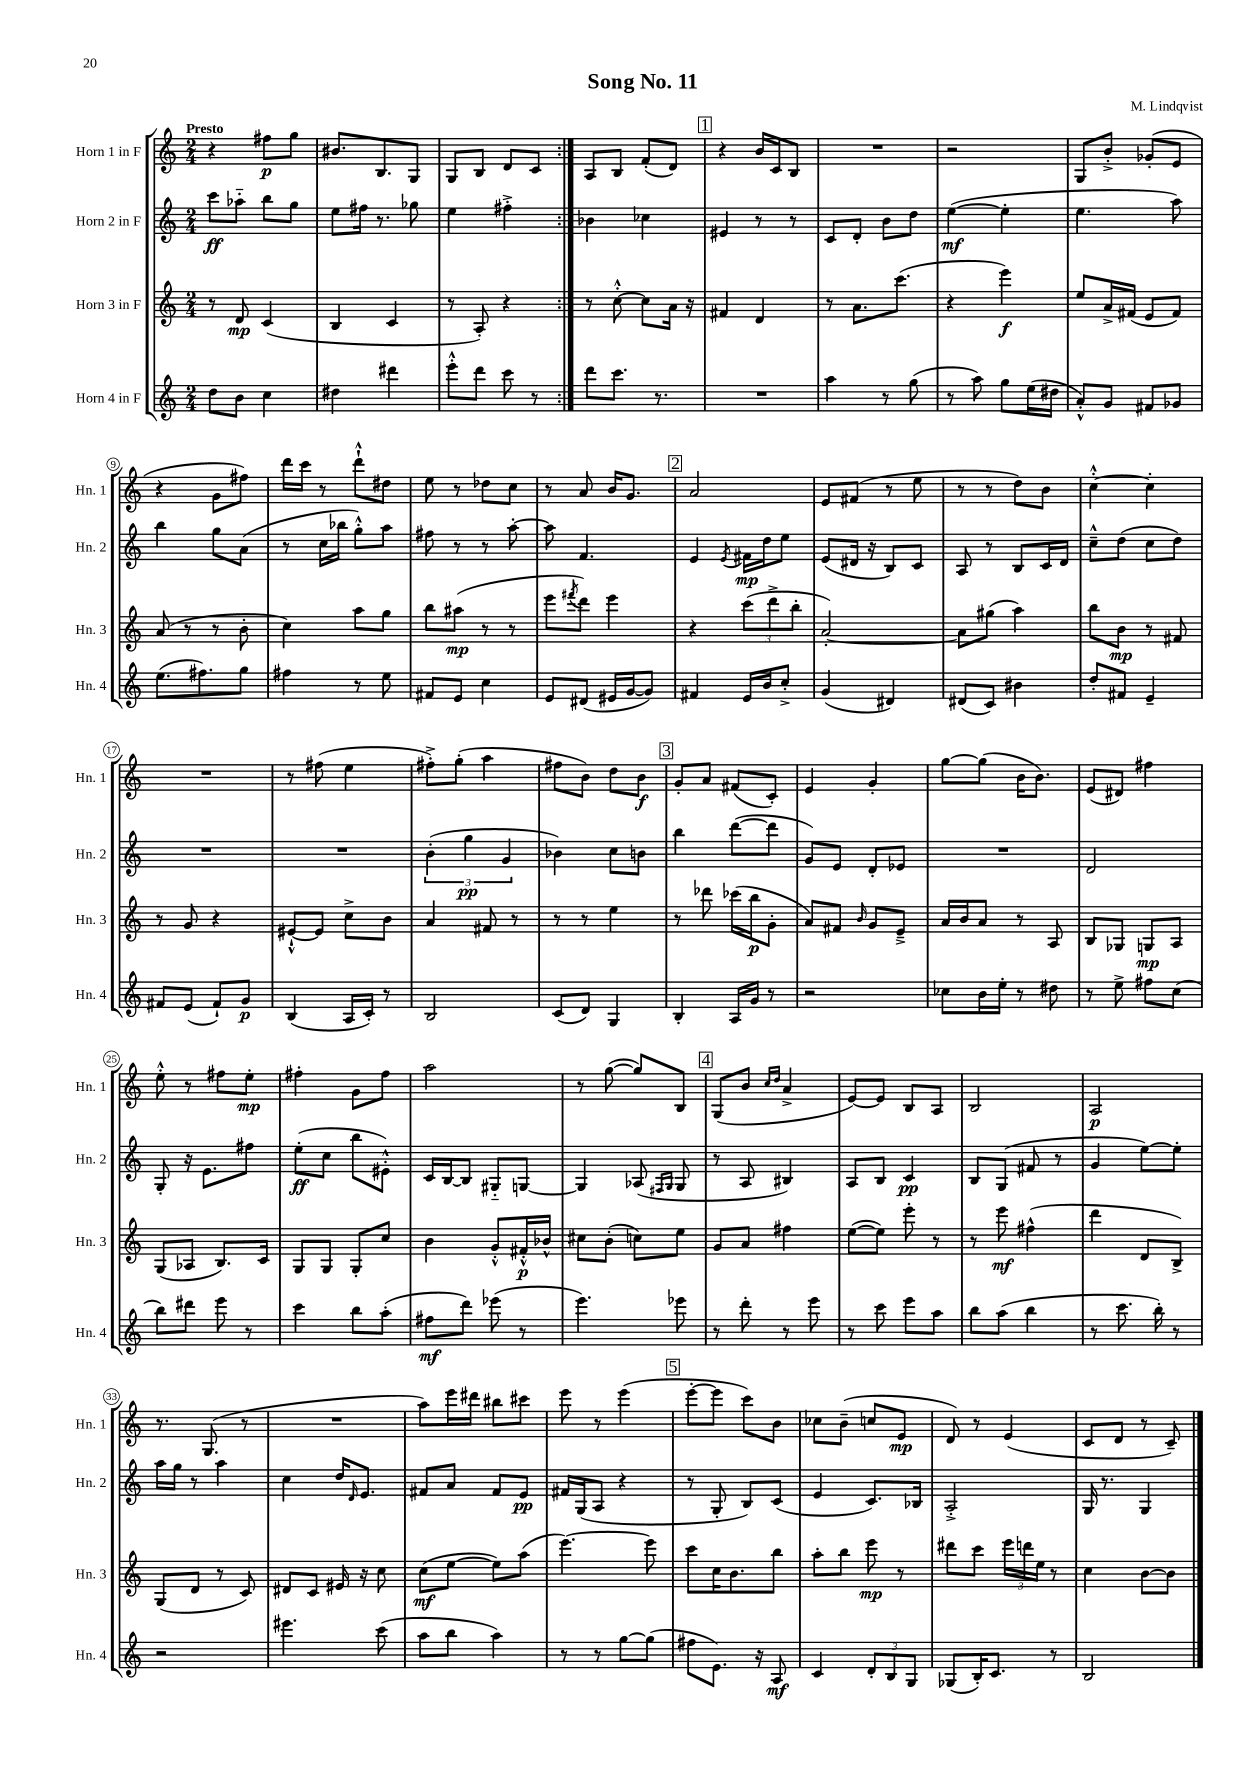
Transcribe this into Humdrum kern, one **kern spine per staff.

**kern	**kern	**kern	**kern
*staff4	*staff3	*staff2	*staff1
*clefG2	*clefG2	*clefG2	*clefG2
*k[]	*k[]	*k[]	*k[]
*M2/4	*M2/4	*M2/4	*M2/4
8dd	8r	8ccc	4r
8b	8d	8aa-'~	.
4cc	(4c	8bb	8ff#
.	.	8gg	8gg
=	=	=	=
4dd#	4B	8ee	8.b#
.	.	16ff#	.
.	.	8.r	8.B
4ddd#	4c	.	.
.	.	8gg-	8G
=	=	=	=
8eee'^^	8r	4ee	8G
8ddd	8A')	.	8B
8ccc	4r	4ff#'^	8d
8r	.	.	8c
=:|!	=:|!	=:|!	=:|!
8ddd	8r	4b-	8A
8.ccc	[8cc'^^	.	8B
.	8cc]	4cc-	(8f'
8.r	.	.	.
.	16a	.	8d)
.	16r	.	.
=	=	=	=
2r	4f#	4e#	4r
.	4d	8r	16b
.	.	.	16c
.	.	8r	8B
=	=	=	=
4aa	8r	8c	2r
.	8.a	8d'	.
8r	.	8b	.
.	(8.ccc	.	.
(8gg	.	8dd	.
=	=	=	=
8r	4r	([4ee	2r
8aa)	.	.	.
8gg	4eee)	4ee']	.
(16ee	.	.	.
16dd#	.	.	.
=	=	=	=
8a'^^)	8ee	4.ee	8G
8g	16a^	.	8b'^
.	(16f#	.	.
8f#	8e	.	(8g-'
8g-	8f#)	8aa)	8e
=	=	=	=
(8.ee	(8a	4bb	4r
.	8r	.	.
8.ff#)	.	.	.
.	8r	8gg	8g
8gg	8b'	(8a	8ff#)
=	=	=	=
4ff#	4cc)	8r	16ddd
.	.	.	16ccc
.	.	16cc	8r
.	.	16bb-	.
8r	8aa	8gg'^^)	8ddd`^^
8ee	8gg	8aa	8dd#
=	=	=	=
8f#	8bb	8ff#	8ee
8e	(8aa#	8r	8r
4cc	8r	8r	8dd-
.	8r	[8aa'	8cc
=	=	=	=
8e	8eee	8aa]	8r
.	8qfff#	.	.
(8d#	8ddd)	4.f	8a
16e#	4eee	.	16b
[16g	.	.	8.g
8g])	.	.	.
=	=	=	=
4f#	4r	4e	2a
.	.	8qe	.
16e	(12ccc	16f#	.
16b	.	16dd	.
.	12ddd^	.	.
8cc'^	.	8ee	.
.	12bb'	.	.
=	=	=	=
(4g	[2a')	(8e	8e
.	.	16d#	(8f#
.	.	16r	.
4d#)	.	8B)	8r
.	.	8c	8ee
=	=	=	=
(8d#	8a]	8A	8r
8c)	(8gg#	8r	8r
4b#	4aa)	8B	8dd)
.	.	16c	8b
.	.	16d	.
=	=	=	=
8dd'	8bb	8cc~^^	[4cc'^^
8f#	8b	(8dd	.
4e~	8r	8cc	4cc']
.	8f#	8dd)	.
=	=	=	=
8f#	8r	2r	2r
(8e	8g	.	.
8f#`)	4r	.	.
8g	.	.	.
=	=	=	=
(4B	[8e#`^^	2r	8r
.	8e#]	.	(8ff#
16A	8cc^	.	4ee
16c')	.	.	.
8r	8b	.	.
=	=	=	=
2B	4a	(6b'	8ff#'^)
.	.	.	(8gg'
.	.	6gg	.
.	8f#	.	4aa
.	.	6g	.
.	8r	.	.
=	=	=	=
(8c	8r	4b-)	8ff#
8d)	8r	.	8b)
4G	4ee	8cc	8dd
.	.	8b	8b
=	=	=	=
4B'	8r	4bb	8g'
.	8ddd-	.	8a
16A	(16ccc-	([8ddd	(8f#
16g	16bb	.	.
8r	8g'	8ddd]	8c')
=	=	=	=
2r	8a)	8g)	4e
.	8f#	8e	.
.	16qqb	.	.
.	8g	8d'	4g'
.	8e~^	8e-	.
=	=	=	=
8cc-	16a	2r	[8gg
.	16b	.	.
16b	8a	.	(8gg]
16ee'	.	.	.
8r	8r	.	16b
.	.	.	8.b)
8dd#	8A	.	.
=	=	=	=
8r	8B	2d	(8e
8ee^	8G-	.	8d#)
8ff#	8G	.	4ff#
(8cc	8A	.	.
=	=	=	=
8bb)	(8G	8G'	8ee'^^
8ddd#	8A-	16r	8r
.	.	8.e	.
8eee	8.B)	.	8ff#
8r	.	8ff#	8ee'
.	16c	.	.
=	=	=	=
4ccc	8G	(8ee'	4ff#'
.	8G	8cc	.
8bb	8G'	8bb	8g
(8aa'	8cc	8e#'^^)	8ff#
=	=	=	=
8ff#	4b	16c	2aa
.	.	[16B	.
8ddd)	.	8B]	.
(8eee-	8g'^^	8G#'~	.
8r	16f#'^^	[8G	.
.	16b-^^	.	.
=	=	=	=
4.eee)	8cc#	4G]	8r
.	(8b'	.	([8gg
.	8cc)	(8A-	8gg])
.	.	16qqF#	.
.	.	16qqG	.
8eee-	8ee	8G	8B
=	=	=	=
8r	8g	8r	(8G
8ddd'	8a	8A	8b
.	.	.	16qqcc
.	.	.	16qqdd
8r	4ff#	4B#)	4a^
8eee	.	.	.
=	=	=	=
8r	([8ee	8A	[8e)
8ccc	8ee])	8B	8e]
8eee	8eee'	4c	8B
8aa	8r	.	8A
=	=	=	=
8bb	8r	8B	2B
(8aa	8eee	(8G	.
4bb	(4ff#^^	8f#	.
.	.	8r	.
=	=	=	=
8r	4ddd	4g	2A
8.ccc	.	.	.
.	8d	[8ee)	.
16bb')	.	.	.
8r	8B^)	8ee']	.
=	=	=	=
2r	(8G	16aa	8.r
.	.	16gg	.
.	8d	8r	.
.	.	.	(8.G
.	8r	4aa	.
.	8c)	.	8r
=	=	=	=
4.eee#	8d#	4cc	2r
.	8c	.	.
.	16e#	16dd	.
.	.	16qqd	.
.	16r	8.e	.
(8ccc	8cc	.	.
=	=	=	=
8aa	(8cc	8f#	8aa)
8bb	[8ee	8a	16eee
.	.	.	16ddd#
4aa)	8ee])	8f#	8bb#
.	(8aa	8e	8ccc#
=	=	=	=
8r	[4.eee)	16f#	8eee
.	.	(16G	.
8r	.	8A	8r
[8gg	.	4r	(4eee
(8gg]	8eee]	.	.
=	=	=	=
8ff#	8ccc	8r	[8eee'
8.e)	16cc	8G'	8eee]
.	8.b	.	.
.	.	8B)	8ccc)
16r	.	.	.
8A	8bb	(8c	8b
=	=	=	=
4c	8aa'	4e	8cc-
.	8bb	.	(8b~
12d'	8eee	8.c)	8cc
12B	.	.	.
.	8r	.	8e
12G	.	.	.
.	.	16B-	.
=	=	=	=
(8G-	8ddd#	2A'^	8d)
16B')	8ccc	.	8r
8.c	.	.	.
.	24eee	.	(4e
.	24ddd	.	.
.	24ee	.	.
8r	8r	.	.
=	=	=	=
2B	4cc	16G	8c
.	.	8.r	.
.	.	.	8d
.	[8b	4G	8r
.	8b]	.	8c~)
==	==	==	==
*-	*-	*-	*-
